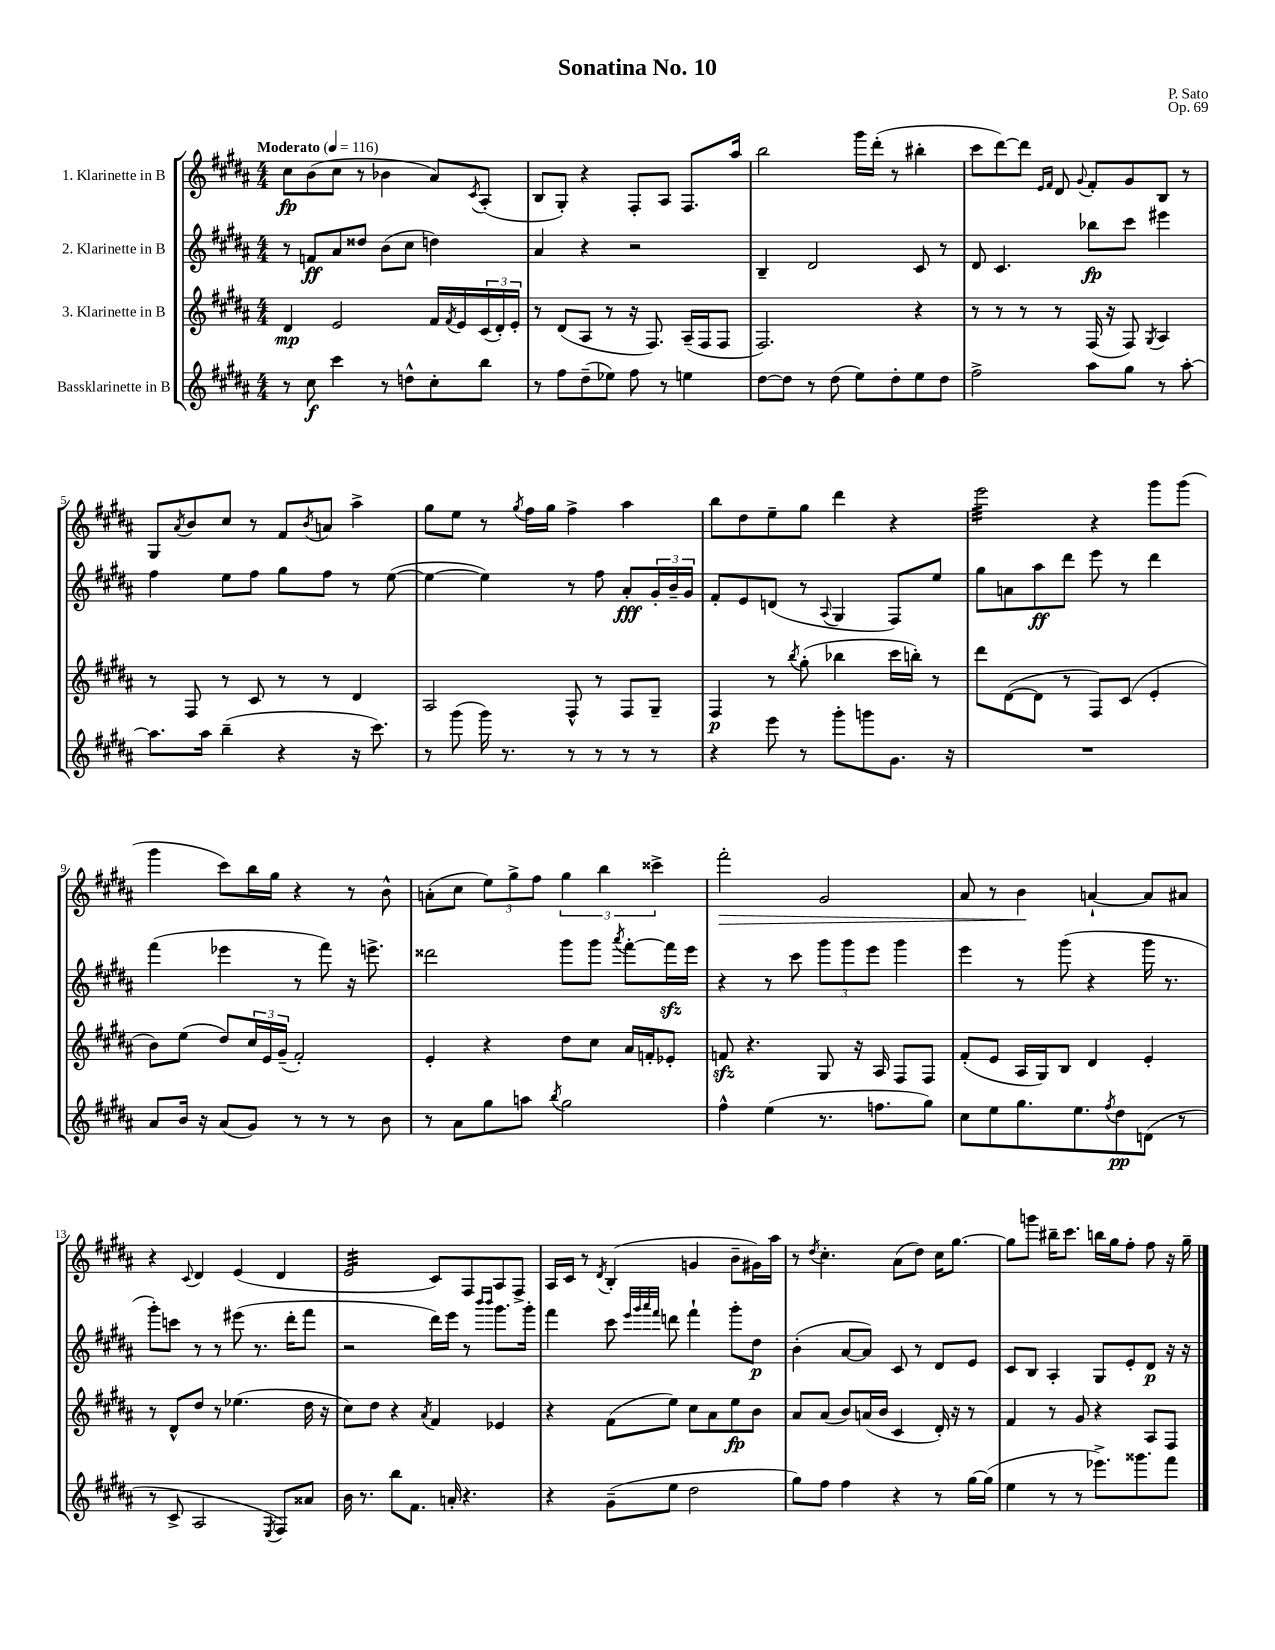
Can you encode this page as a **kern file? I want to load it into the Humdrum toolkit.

**kern	**dynam	**kern	**dynam	**kern	**dynam	**kern	**dynam
*part4	*part4	*part3	*part3	*part2	*part2	*part1	*part1
*staff4	*staff4	*staff3	*staff3	*staff2	*staff2	*staff1	*staff1
*I"Bassklarinette in B	*	*I"3. Klarinette in B	*	*I"2. Klarinette in B	*	*I"1. Klarinette in B	*
*clefG2	*	*clefG2	*	*clefG2	*	*clefG2	*
*k[f#c#g#d#a#]	*	*k[f#c#g#d#a#]	*	*k[f#c#g#d#a#]	*	*k[f#c#g#d#a#]	*
*M4/4	*	*M4/4	*	*M4/4	*	*M4/4	*
*MM116	*	*MM116	*	*MM116	*	*MM116	*
=1	=1	=1	=1	=1	=1	=1	=1
!	!	!	!	!	!	!LO:TX:a:B:t=Moderato	!
8r	.	4d#/	mp	8r	.	8cc#\L	fp
8cc#\	f	.	.	8fn/L	ff	(8b\	.
4ccc#\	.	2e/	.	8a#/	.	8cc#\J	.
.	.	.	.	8dd##X/J	.	8r	.
8r	.	.	.	(8b\L	.	4b-X\	.
8ddn^^\L	.	.	.	8cc#\J	.	.	.
8cc#'\	.	16f#/LL	.	4ddn\)	.	8a#/L)	.
.	.	8qf#/	.	.	.	.	.
.	.	16e/	.	.	.	.	.
.	.	.	.	.	.	8qc#/	.
8bb\J	.	(24c#/	.	.	.	(8A#'/J	.
.	.	24d#'/)	.	.	.	.	.
.	.	24e'/JJ	.	.	.	.	.
=2	=2	=2	=2	=2	=2	=2	=2
8r	.	8r	.	4a#/	.	8B/L	.
8ff#\L	.	(8d#/L	.	.	.	8G#'/J)	.
(8dd#~\	.	8A#/J	.	4r	.	4r	.
8ee-X\J)	.	8r	.	.	.	.	.
8ff#\	.	16r	.	2r	.	8F#'/L	.
.	.	8.F#/)	.	.	.	.	.
8r	.	.	.	.	.	8A#/J	.
4een\	.	(16A#~/LL	.	.	.	8.F#/L	.
.	.	16F#/J	.	.	.	.	.
.	.	8F#/J	.	.	.	.	.
.	.	.	.	.	.	16aa#/Jk	.
=3	=3	=3	=3	=3	=3	=3	=3
[8dd#\L	.	2.F#/)	.	4B~/	.	2bb\	.
8dd#\J]	.	.	.	.	.	.	.
8r	.	.	.	2d#/	.	.	.
(8dd#\	.	.	.	.	.	.	.
8ee\L)	.	.	.	.	.	16ggg#\LL	.
.	.	.	.	.	.	(16ddd#'\JJ	.
8dd#'\	.	.	.	.	.	8r	.
8ee\	.	4r	.	8c#/	.	4bb#X'\	.
8dd#\J	.	.	.	8r	.	.	.
=4	=4	=4	=4	=4	=4	=4	=4
2ff#^\	.	8r	.	8d#/	.	8ccc#\L	.
.	.	8r	.	4.c#/	.	[8ddd#\)	.
.	.	8r	.	.	.	8ddd#\J]	.
.	.	.	.	.	.	16qqe/LL	.
.	.	.	.	.	.	16qqf#/JJ	.
.	.	8r	.	.	.	8d#/	.
.	.	.	.	.	.	8qqg#/	.
8aa#\L	.	(16F#/	.	8bb-X\L	fp	8f#'/L	.
.	.	16r	.	.	.	.	.
8gg#\J	.	8F#/)	.	8ccc#\J	.	8g#/	.
.	.	8qG#/	.	.	.	.	.
8r	.	4A#/	.	4eee#X\	.	8B/J	.
[8aa#'\	.	.	.	.	.	8r	.
!!LO:LB:g=z
=5	=5	=5	=5	=5	=5	=5	=5
8.aa#\L]	.	8r	.	4ff#\	.	8G#/L	.
.	.	.	.	.	.	8qa#/	.
.	.	8F#/	.	.	.	8b/	.
16aa#\Jk	.	.	.	.	.	.	.
(4bb~\	.	8r	.	8ee\L	.	8cc#/J	.
.	.	8c#/	.	8ff#\J	.	8r	.
4r	.	8r	.	8gg#\L	.	8f#/L	.
.	.	.	.	.	.	8qb/	.
.	.	8r	.	8ff#\J	.	8an/J	.
16r	.	4d#/	.	8r	.	4aa#^\	.
8.ccc#\)	.	.	.	.	.	.	.
.	.	.	.	([8ee\	.	.	.
=6	=6	=6	=6	=6	=6	=6	=6
8r	.	2A#/	.	4ee\_	.	8gg#\L	.
(8ggg#\	.	.	.	.	.	8ee\J	.
16ggg#\)	.	.	.	4ee\])	.	8r	.
8.r	.	.	.	.	.	.	.
.	.	.	.	.	.	8qgg#/	.
.	.	.	.	.	.	16ff#\LL	.
.	.	.	.	.	.	16gg#\JJ	.
8r	.	8F#^^/	.	8r	.	4ff#^\	.
8r	.	8r	.	8ff#\	.	.	.
8r	.	8F#/L	.	8a#'/L	fff	4aa#\	.
8r	.	8G#~/J	.	24g#'/L	.	.	.
.	.	.	.	24b~/	.	.	.
.	.	.	.	24g#/JJ	.	.	.
=7	=7	=7	=7	=7	=7	=7	=7
4r	.	4F#/	p	8f#'/L	.	8bb\L	.
.	.	.	.	8e/	.	8dd#\	.
8eee\	.	8r	.	(8dn/J	.	8ee~\	.
.	.	8qbb/	.	.	.	.	.
8r	.	(8gg#'\	.	8r	.	8gg#\J	.
.	.	.	.	8qqA#/	.	.	.
8ggg#'\L	.	4bb-X\	.	4G#/	.	4ddd#\	.
8gggn\	.	.	.	.	.	.	.
8.g#\J	.	16ccc#\LL	.	8F#/L)	.	4r	.
.	.	16bbn'\JJ)	.	.	.	.	.
.	.	8r	.	8ee/J	.	.	.
16r	.	.	.	.	.	.	.
=8	=8	=8	=8	=8	=8	=8	=8
*	*	*	*	*	*	*tremolo	*
1r	.	8ddd#\L	.	8gg#\L	.	32eee\LLL	.
.	.	.	.	.	.	32eee\	.
.	.	.	.	.	.	32eee\	.
.	.	.	.	.	.	32eee\	.
.	.	([8d#\	.	8an\	.	32eee\	.
.	.	.	.	.	.	32eee\	.
.	.	.	.	.	.	32eee\	.
.	.	.	.	.	.	32eee\	.
.	.	8d#\J]	.	8aa#\	ff	32eee\	.
.	.	.	.	.	.	32eee\	.
.	.	.	.	.	.	32eee\	.
.	.	.	.	.	.	32eee\	.
.	.	8r	.	8ddd#\J	.	32eee\	.
.	.	.	.	.	.	32eee\	.
.	.	.	.	.	.	32eee\	.
.	.	.	.	.	.	32eee\JJJ	.
*	*	*	*	*	*	*Xtremolo	*
.	.	8F#/L)	.	8eee\	.	4r	.
.	.	(8c#/J	.	8r	.	.	.
.	.	4e'/	.	4ddd#\	.	8ggg#\L	.
.	.	.	.	.	.	(8ggg#\J	.
!!LO:LB:g=z
=9	=9	=9	=9	=9	=9	=9	=9
8a#/L	.	8b\L)	.	(4fff#\	.	4ggg#\	.
16b/Jk	.	(8ee\J	.	.	.	.	.
16r	.	.	.	.	.	.	.
(8a#/L	.	8dd#/L)	.	4eee-X\	.	8ccc#\L)	.
8g#/J)	.	24cc#/L	.	.	.	16bb\L	.
.	.	24e/	.	.	.	.	.
.	.	.	.	.	.	16gg#\JJ	.
.	.	(24g#~/JJ	.	.	.	.	.
8r	.	2f#'/)	.	8r	.	4r	.
8r	.	.	.	8fff#\)	.	.	.
8r	.	.	.	16r	.	8r	.
.	.	.	.	8.eeen^\	.	.	.
8b\	.	.	.	.	.	8b^^\	.
=10	=10	=10	=10	=10	=10	=10	=10
8r	.	4e'/	.	2ddd##X\	.	(8an'\L	.
8a#\L	.	.	.	.	.	8cc#\J	.
8gg#\	.	4r	.	.	.	12ee\L)	.
.	.	.	.	.	.	12gg#^\	.
8aan\J	.	.	.	.	.	.	.
.	.	.	.	.	.	12ff#\J	.
8qbb/	.	.	.	.	.	.	.
2gg#\	.	8dd#\L	.	8ggg#\L	.	6gg#\	.
.	.	8cc#\J	.	8ggg#\J	.	.	.
.	.	.	.	.	.	6bb\	.
.	.	.	.	8qaaa#/	.	.	.
.	.	16a#/LL	.	[8fff#'\L	.	.	.
.	.	16fn'/J	.	.	.	.	.
.	.	.	.	.	.	6ccc##X^\	.
.	.	8e-X'/J	.	16fff#zz\L]	.	.	.
.	.	.	.	16eee\JJ	.	.	.
=11	=11	=11	=11	=11	=11	=11	=11
!	!	!	!	!	!	!	!LO:HP:b
4ff#^^\	.	8fnzz/	.	4r	.	2fff#'\	>
.	.	4.r	.	.	.	.	.
(4ee\	.	.	.	8r	.	.	.
.	.	.	.	8ccc#\	.	.	.
8.r	.	8G#/	.	12ggg#\L	.	2g#/	.
.	.	.	.	12ggg#\	.	.	.
.	.	16r	.	.	.	.	.
.	.	.	.	12eee\J	.	.	.
8.ffn\L	.	16A#/	.	.	.	.	.
.	.	8F#/L	.	4ggg#\	.	.	.
8gg#\J)	.	8F#/J	.	.	.	.	.
=12	=12	=12	=12	=12	=12	=12	=12
8cc#\L	.	(8f#'/L	.	4eee\	.	8a#/	.
8ee\	.	8e/J	.	.	.	8r	.
8.gg#\	.	16A#/LL	.	8r	.	4b\	.
.	.	16G#/J)	.	.	.	.	.
.	.	8B/J	.	(8ggg#\	.	.	.
8.ee\	.	.	.	.	.	.	.
.	.	4d#/	.	4r	.	[4an`/	]
8qff#/	.	.	.	.	.	.	.
8dd#\	pp	.	.	.	.	.	.
(8dn\J	.	4e'/	.	16ggg#\	.	8a/L]	.
.	.	.	.	8.r	.	.	.
8r	.	.	.	.	.	8a#X/J	.
!!LO:LB:g=z
=13	=13	=13	=13	=13	=13	=13	=13
8r	.	8r	.	8ggg#'\L)	.	4r	.
8c#^/	.	8d#^^/L	.	8cccn\J	.	.	.
.	.	.	.	.	.	8qqc#/	.
2A#/	.	8dd#/J	.	8r	.	4d#/	.
.	.	8r	.	8r	.	.	.
.	.	(4.ee-X\	.	(8eee#X\	.	(4e/	.
.	.	.	.	8.r	.	.	.
8qE/	.	.	.	.	.	.	.
8F#/L)	.	.	.	.	.	4d#/	.
.	.	.	.	16ddd#'\KL	.	.	.
8a##X/J	.	16dd#\	.	8fff#\J	.	.	.
.	.	16r	.	.	.	.	.
=14	=14	=14	=14	=14	=14	=14	=14
*	*	*	*	*	*	*tremolo	*
16b\	.	8cc#\L)	.	2r	.	32e/LLL	.
.	.	.	.	.	.	32e/	.
8.r	.	.	.	.	.	32e/	.
.	.	.	.	.	.	32e/	.
.	.	8dd#\J	.	.	.	32e/	.
.	.	.	.	.	.	32e/	.
.	.	.	.	.	.	32e/	.
.	.	.	.	.	.	32e/	.
8bb\L	.	4r	.	.	.	32e/	.
.	.	.	.	.	.	32e/	.
.	.	.	.	.	.	32e/	.
.	.	.	.	.	.	32e/	.
8.f#\J	.	.	.	.	.	32e/	.
.	.	.	.	.	.	32e/	.
.	.	.	.	.	.	32e/	.
.	.	.	.	.	.	32e/JJJ	.
*	*	*	*	*	*	*Xtremolo	*
.	.	8qa#/	.	.	.	.	.
.	.	4f#/	.	16ddd#\LL)	.	8c#/L)	.
16an'/	.	.	.	16eee\JJ	.	.	.
4.r	.	.	.	8r	.	8F#/	.
.	.	.	.	16qqbbb/LL	.	.	.
.	.	.	.	16qqbbb/JJ	.	.	.
.	.	4e-X/	.	8.ggg#\L	.	8A#/	.
.	.	.	.	.	.	8F#^/J	.
.	.	.	.	16ggg#'\Jk	.	.	.
=15	=15	=15	=15	=15	=15	=15	=15
4r	.	4r	.	4fff#\	.	16A#/LL	.
.	.	.	.	.	.	16c#/JJ	.
.	.	.	.	.	.	8r	.
.	.	.	.	.	.	8qd#/	.
(8g#~\L	.	(8f#\L	.	8ccc#\	.	(4B'/	.
.	.	.	.	32qqeee/LLL	.	.	.
.	.	.	.	32qqggg#/	.	.	.
.	.	.	.	32qqaaa#/	.	.	.
.	.	.	.	32qqfff#/JJJ	.	.	.
8ee\J	.	8ee\J)	.	8dddn\	.	.	.
2dd#\	.	8cc#\L	.	4fff#`\	.	4gn/	.
.	.	8a#\	.	.	.	.	.
.	.	8ee\	fp	8ggg#'\L	.	8b~\L	.
.	.	8b\J	.	8dd#\J	p	16g#X\L)	.
.	.	.	.	.	.	16aa#\JJ	.
=16	=16	=16	=16	=16	=16	=16	=16
8gg#\L)	.	8a#/L	.	(4b'\	.	8r	.
.	.	.	.	.	.	8qdd#/	.
8ff#\J	.	(8a#/J	.	.	.	4.cc#'\	.
4ff#\	.	8b/L)	.	[8a#/L	.	.	.
.	.	(16an/L	.	8a#/J])	.	.	.
.	.	16b/JJ	.	.	.	.	.
4r	.	4c#/	.	8c#/	.	(8a#\L	.
.	.	.	.	8r	.	8dd#\J)	.
8r	.	16d#'/)	.	8d#/L	.	16cc#\KL	.
.	.	16r	.	.	.	[8.gg#\J	.
[16gg#\LL	.	8r	.	8e/J	.	.	.
(16gg#\JJ]	.	.	.	.	.	.	.
=17	=17	=17	=17	=17	=17	=17	=17
4ee\	.	4f#/	.	8c#/L	.	8gg#\L]	.
.	.	.	.	8B/J	.	8gggn\J	.
8r	.	8r	.	4A#'/	.	16bb#X~\KL	.
.	.	.	.	.	.	8.ccc#\J	.
8r	.	8g#/	.	.	.	.	.
8.eee-X^\L)	.	4r	.	8G#/L	.	16bbn\LL	.
.	.	.	.	.	.	16gg#\J	.
.	.	.	.	8e'/	.	8ff#'\J	.
8.ggg##X\	.	.	.	.	.	.	.
.	.	8A#/L	.	8d#/J	p	8ff#\	.
8fff#\J	.	8F#/J	.	16r	.	16r	.
.	.	.	.	16r	.	16gg#~\	.
==	==	==	==	==	==	==	==
*-	*-	*-	*-	*-	*-	*-	*-
